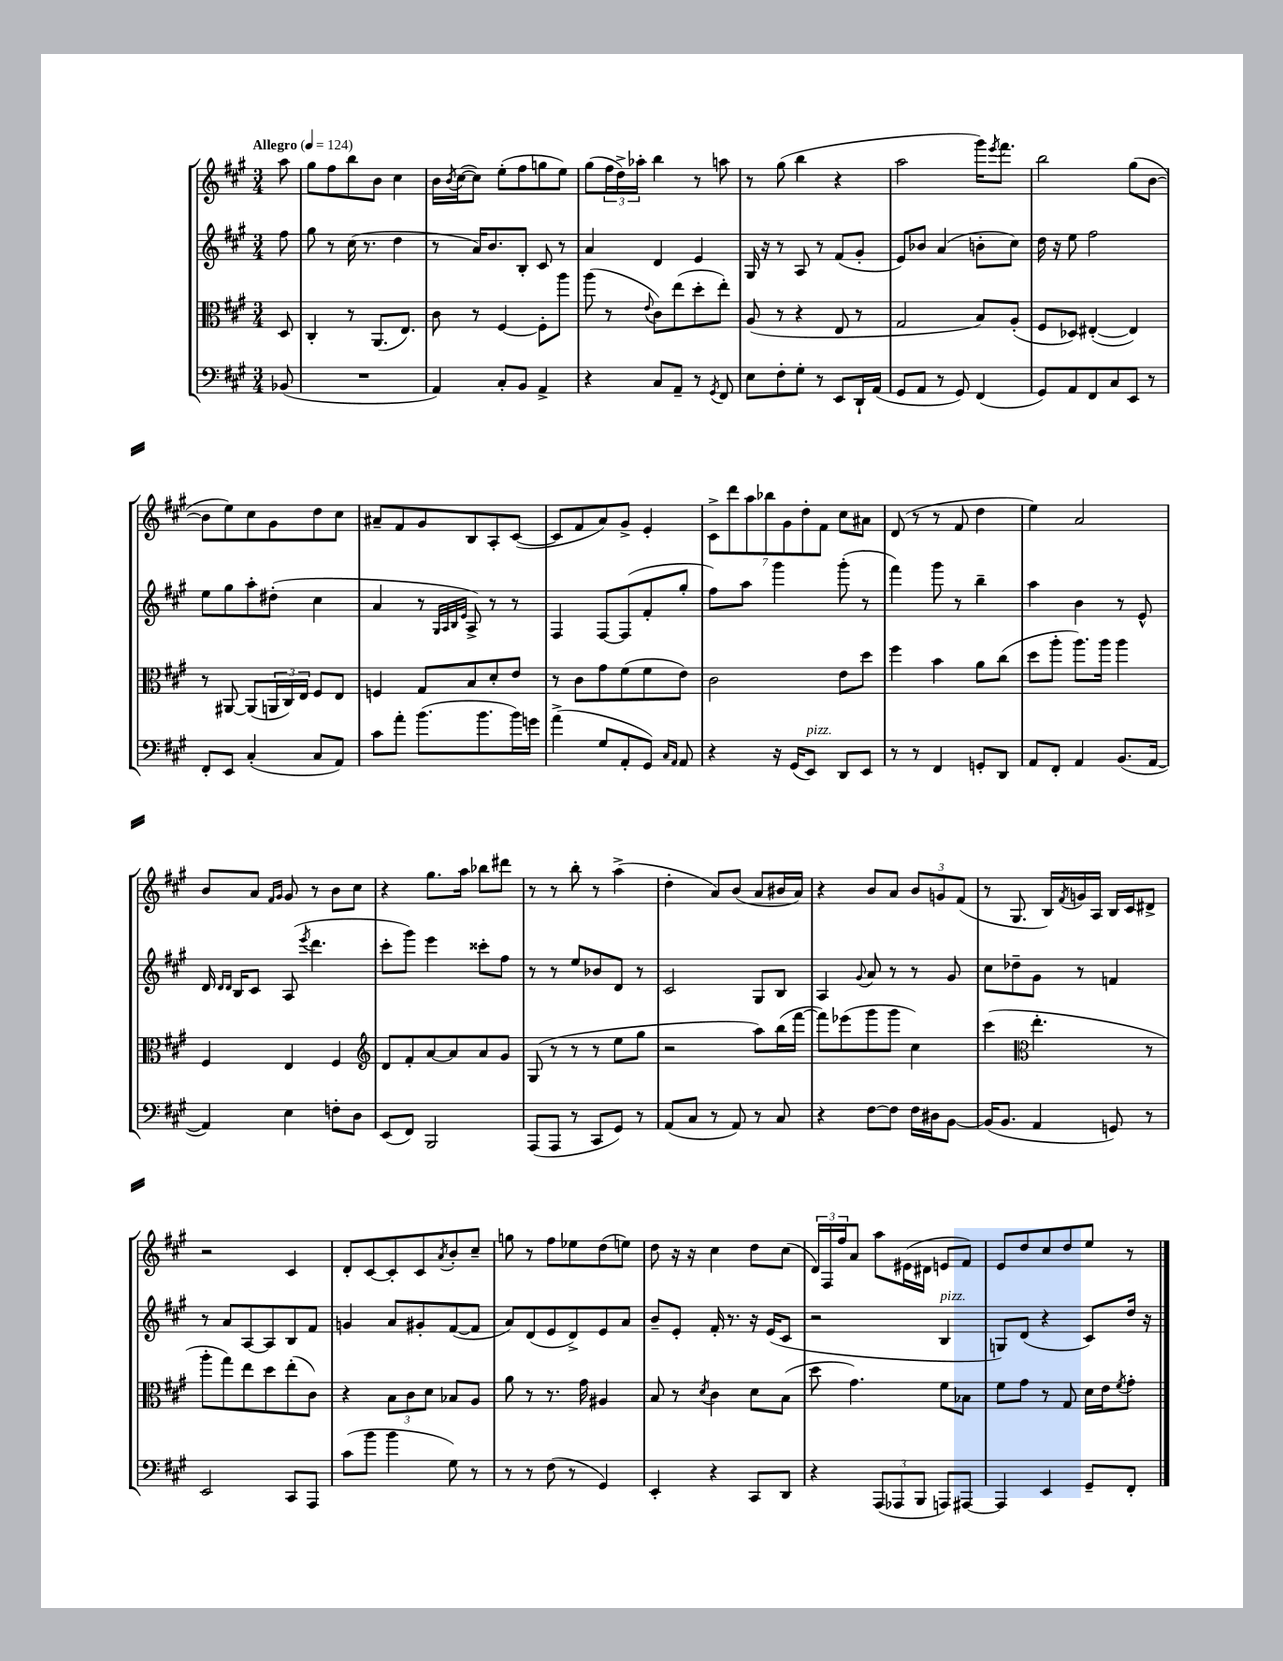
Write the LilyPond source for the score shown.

<<
\new StaffGroup <<
\new Staff = "s0" {
    \clef treble \key a \major \numericTimeSignature \time 3/4 \partial 8 \tempo "Allegro" 4 = 124
    a''8 |
    gis''8 fis''8 b''8 b'8 cis''4 |
    b'16 \acciaccatura { b'8 } cis''16~( cis''8) e''8-.( fis''8 g''8 e''8) |
    gis''8( \tuplet 3/2 { fis''16 d''16->) aes''16-. } b''4 r8 a''8 |
    r8 gis''8( b''4 r4 |
    a''2 gis'''16) \acciaccatura { e'''8 } fis'''8. |
    b''2 gis''8( b'8~ |
    b'8 e''8) cis''8 gis'8 d''8 cis''8 |
    ais'8-- fis'8 gis'8 b8 a8-. cis'8~( |
    cis'8 fis'8 a'8) gis'8-> e'4-. |
    \tuplet 7/4 { cis'8-> d'''8 a''8 bes''8 gis'8 d''8-. fis'8 } cis''8 ais'8 |
    d'8( r8 r8 fis'8 d''4 |
    e''4) a'2 |
    b'8 a'8 \grace { fis'16 gis'16 } gis'8 r8 b'8 cis''8 |
    r4 gis''8. a''16 bes''8 dis'''8 |
    r8 r8 b''8-. r8 a''4->( |
    d''4-. a'8) b'8( a'8 bis'16 a'16) |
    r4 b'8 a'8 \tuplet 3/2 { b'8 g'8 fis'8( } |
    r8 gis8. b16) \acciaccatura { fis'8 } g'16 a16 b16 cis'16 dis'8-> |
    r2 cis'4 |
    d'8-. cis'8~ cis'8-. cis'8 \acciaccatura { a'8 } b'8-. cis''8-- |
    g''8 r8 fis''8 ees''8 d''8( e''8) |
    d''8 r16 r16 cis''4 d''8 cis''8( |
    \tuplet 3/2 { d'16) fis16 fis''16 } a'8 a''8 eis'16( dis'16 e'8 fis'8) |
    e'8 d''8 cis''8 d''8 e''8 r8 \bar "|." |
}
\new Staff = "s1" {
    \clef treble \key a \major \numericTimeSignature \time 3/4 \partial 8
    fis''8 |
    gis''8 r8 cis''16( r8. d''4 |
    r8 a'16) b'8. b8-. cis'8 r8 |
    a'4 d'4 e'4 |
    gis16 r16 r8 a8 r8 fis'8( gis'8-. |
    e'8) bes'8 a'4( b'8-. cis''8) |
    d''16 r16 e''8 fis''2 |
    e''8 gis''8 a''8-. dis''8-.( cis''4 |
    a'4 r8 \grace { gis32 a32 b32 e'32 } a8->) r8 r8 |
    fis4 fis8~ fis8( fis'8-. gis''8-. |
    fis''8) a''8 gis'''4 gis'''8-.( r8 |
    fis'''4) gis'''8 r8 b''4-- |
    a''4 b'4 r8 e'8-^ |
    d'16 \grace { d'16 d'16 } b16 cis'8 a8( \acciaccatura { e'''8 } d'''4. |
    cis'''8-. gis'''8) e'''4 cisis'''8-. fis''8 |
    r8 r8 e''8 bes'8 d'8 r8 |
    cis'2 gis8 b8 |
    a4 \appoggiatura { gis'8 } a'8 r8 r8 gis'8 |
    cis''8 des''8-- gis'8 r8 f'4 |
    r8 a'8 a8~ a8 b8 fis'8 |
    g'4 a'8 gis'8-. fis'8~( fis'8 |
    a'8) d'8( e'8 d'8->) e'8 a'8 |
    b'8-- e'8-. fis'16-. r8. r16 e'16( cis'8 |
    r2 b4^\markup { \italic "pizz." } |
    g8) d'8( r4 cis'8) d''16 r16 \bar "|." |
}
\new Staff = "s2" {
    \clef alto \key a \major \numericTimeSignature \time 3/4 \partial 8
    d8 |
    cis4-. r8 a,8.( e8.) |
    cis'8 r8 fis4~ fis8-. a''8 |
    a''8( r8 \appoggiatura { e'8 } cis'8) e''8( d''8-. e''8-.) |
    a8( r8 r4 e8 r8 |
    gis2 b8) a8-.( |
    fis8 des8) eis4~-.( eis4) |
    r8 ais,8~ ais,8( \tuplet 3/2 { a,16 cis16) e16 } fis8 e8 |
    f4 gis8 b8 d'8-. e'8 |
    r8 cis'8 gis'8 fis'8( fis'8 e'8) |
    cis'2 e'8 d''8 |
    fis''4 b'4 a'8 cis''8( |
    d''8 a''8-. a''8.) a''16 a''4 |
    fis4 e4 fis4 |
    \clef treble d'8 fis'8-. a'8~ a'8 a'8 gis'8 |
    gis8( r8 r8 r8 e''8 gis''8 |
    r2 a''8) b''16( fis'''16~ |
    fis'''8) ees'''8( gis'''8 gis'''8 cis''4) |
    cis'''4( \clef alto e''4.-. r8 |
    a''8-. gis''8) e''8 d''8 e''8-.( cis'8) |
    r4 \tuplet 3/2 { b8 cis'8 d'8 } bes8 a8 |
    a'8 r8 r8. gis'16 ais4 |
    b8 r8 \acciaccatura { d'8 } cis'4 d'8 b8( |
    d''8 gis'4.) fis'8 bes8 |
    fis'8 gis'8 r8 gis8 d'16 e'16 \acciaccatura { fis'8 } gis'8-. \bar "|." |
}
\new Staff = "s3" {
    \clef bass \key a \major \numericTimeSignature \time 3/4 \partial 8
    bes,8( |
    R2. |
    a,4) cis8-. b,8 a,4-> |
    r4 cis8 a,8-- r8 \acciaccatura { gis,8 } fis,8 |
    e8 fis8-. gis8-. r8 e,8 d,16-! a,16( |
    gis,8 a,8 r8 gis,8) fis,4( |
    gis,8) a,8 fis,8 cis8 e,8 r8 |
    fis,8-. e,8 cis4-.( cis8 a,8) |
    cis'8 a'8-. b'8.( b'8. b'16) g'16 |
    a'4->( gis8 a,8-. gis,8) \grace { cis16 a,16 } a,8 |
    r4 r16 gis,16( e,8^\markup { \italic "pizz." }) d,8 e,8 |
    r8 r8 fis,4 g,8-. d,8 |
    a,8 fis,8-. a,4 b,8.( a,16~ |
    a,4) e4 f8-. d8 |
    e,8( fis,8) b,,2 |
    a,,8( a,,8 r8 cis,8 gis,8) r8 |
    a,8( cis8 r8 a,8) r8 cis8 |
    r4 fis8~ fis8 fis16 dis16 b,8~ |
    b,16( b,8. a,4 g,8) r8 |
    e,2 cis,8 a,,8 |
    cis'8( b'8 b'4 gis8) r8 |
    r8 r8 fis8( r8 gis,4) |
    e,4-. r4 cis,8 d,8 |
    r4 \tuplet 3/2 { a,,8( aes,,8 b,,8 } a,,8) ais,,8~ |
    ais,,4 e,4 gis,8-- fis,8-. \bar "|." |
}
>>
>>
\layout { \context { \Score \remove "Bar_number_engraver" } }
